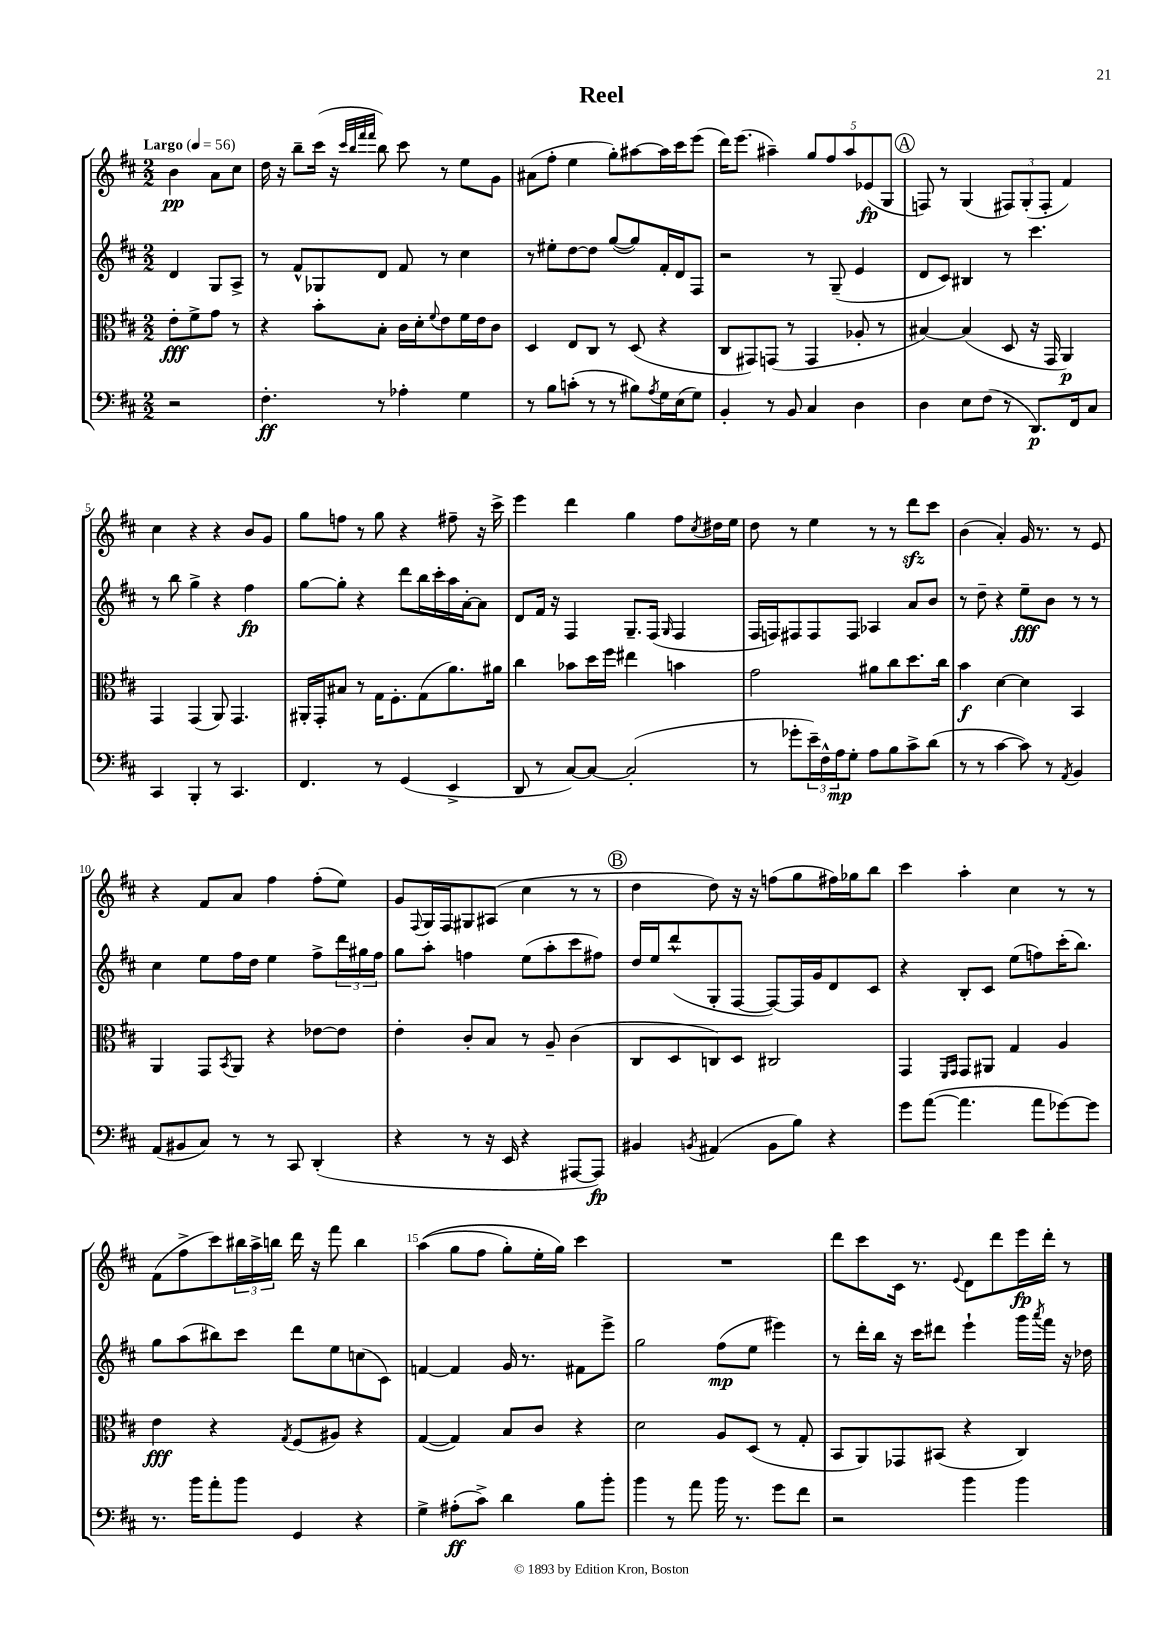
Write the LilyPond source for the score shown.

\header { title = "Reel" }
<<
\new StaffGroup <<
\new Staff = "s0" {
    \clef treble \key d \major \numericTimeSignature \time 2/2 \partial 2 \tempo "Largo" 4 = 56
    b'4\pp a'8 cis''8 |
    d''16 r16 b''8-- cis'''16( r16 \grace { cis'''32 b''32 fis'''32 fis'''32 } b''8) cis'''8 r8 e''8 g'8 |
    ais'8( fis''8-. e''4 g''8-.) ais''8~ ais''16 cis'''16 e'''8( |
    d'''16) e'''8.( ais''4--) \tuplet 5/4 { g''8 fis''8 ais''8 ees'8\fp( g8 } |
    \mark \markup { \circle "A" } f8) r8 g4( \tuplet 3/2 { fis8) g8-.( fis8-. } fis'4) |
    cis''4 r4 r4 b'8 g'8 |
    g''8 f''8 r8 g''8 r4 fis''8-- r16 cis'''16-> |
    e'''4 d'''4 g''4 fis''8 \acciaccatura { cis''8 } dis''16 e''16 |
    d''8 r8 e''4 r8 r8 d'''8\sfz cis'''8 |
    b'4( a'4-.) g'16 r8. r8 e'8 |
    r4 fis'8 a'8 fis''4 fis''8-.( e''8) |
    g'8 \appoggiatura { fis8 } g16 fis16 gis8 ais8( cis''4 r8 r8 |
    \mark \markup { \circle "B" } d''4 d''8) r16 r16 f''8( g''8 fis''16) ges''16 b''8 |
    cis'''4 a''4-. cis''4 r8 r8 |
    fis'8( fis''8-> cis'''8) \tuplet 3/2 { bis''16 a''16-> b''16 } d'''16 r16 fis'''8 b''4 |
    a''4(\( g''8 fis''8 g''8-.) e''16-. g''16\) cis'''4 |
    R1 |
    d'''8 cis'''8 cis'16 r8. \appoggiatura { e'8 } d'8 d'''8 e'''16\fp d'''16-. r8 \bar "|." |
}
\new Staff = "s1" {
    \clef treble \key d \major \numericTimeSignature \time 2/2 \partial 2
    d'4 g8 a8-> |
    r8 fis'8-^ ges8 d'8 fis'8 r8 cis''4 |
    r8 eis''8-. d''8~ d''8 g''8~( g''8) fis'16-. d'16 fis8 |
    r2 r8 g8--( e'4 |
    \mark \markup { \circle "A" } d'8 cis'8) bis4 r8 cis'''4. |
    r8 b''8 g''4-> r4 fis''4\fp |
    g''8~ g''8-. r4 d'''8 b''16 cis'''16-. a''16 a'16~-. a'8 |
    d'8 fis'16 r16 fis4 g8.-- fis16( \grace { g16 } fis4 |
    fis16 f16) fis8 fis8 fis8 aes4 a'8 b'8 |
    r8 d''8-- r4 e''8--\fff b'8 r8 r8 |
    cis''4 e''8 fis''16 d''16 e''4 fis''8-> \tuplet 3/2 { d'''16 gis''16 fis''16 } |
    g''8 a''8-. f''4 e''8( a''8-. cis'''8 fis''8) |
    \mark \markup { \circle "B" } d''16 e''16 d'''8-^( g8-. fis8~ fis8~) fis16 g'16 d'8 cis'8 |
    r4 b8-. cis'8 e''8( f''8) cis'''16-.( b''8.) |
    g''8 a''8( bis''8) cis'''8 d'''8 e''8 c''8( cis'8) |
    f'4~ f'4 g'16 r8. fis'8 e'''8-> |
    g''2 fis''8\mp( e''8 eis'''4) |
    r8 d'''16-. b''16 r16 cis'''16 dis'''8 e'''4-! g'''16 \acciaccatura { a'''8 } fis'''16 r16 des''16 \bar "|." |
}
\new Staff = "s2" {
    \clef alto \key d \major \numericTimeSignature \time 2/2 \partial 2
    e'8-.\fff fis'8-> g'8 r8 |
    r4 b'8-. b8-. cis'16 d'16-. \appoggiatura { fis'8 } e'8 fis'16 e'16 cis'8 |
    d4 e8 cis8 r8 d8( r4 |
    cis8 gis,8) g,8( r8 g,4 aes8-. r8 |
    \mark \markup { \circle "A" } bis4~) bis4( d8 r16 g,16 a,4\p) |
    g,4 g,4( a,8) g,4. |
    ais,16-. g,16-. bis8 r8 g16 fis8.-. g8( a'8.) ais'16 |
    cis''4 bes'8 d''16 fis''16 eis''4 b'4 |
    g'2 ais'8 cis''8 d''8. cis''16 |
    b'4\f d'4~ d'4 b,4 |
    a,4 g,8 \acciaccatura { b,8 } a,8 r4 ees'8~ ees'8 |
    e'4-. cis'8-. b8 r8 a8-- cis'4( |
    \mark \markup { \circle "B" } cis8 d8 c8) d8 cis2 |
    g,4 \grace { fis,16 g,16 } g,8 ais,8 g4 a4 |
    e'4\fff r4 \acciaccatura { g8 } fis8( ais8) r4 |
    g4~( g4) b8 cis'8 r4 |
    d'2 a8 d8( r8 g8-. |
    b,8 a,8) ges,8 bis,8( r4 cis4) \bar "|." |
}
\new Staff = "s3" {
    \clef bass \key d \major \numericTimeSignature \time 2/2 \partial 2
    r2 |
    fis4.-.\ff r8 aes4-. g4 |
    r8 b8 c'8-.( r8 r8 bis8) \acciaccatura { a8 } g16 e16( g8) |
    b,4-. r8 b,8 cis4 d4 |
    \mark \markup { \circle "A" } d4 e8 fis8( r8 d,8.\p) fis,16 cis8 |
    cis,4 b,,4-. r8 cis,4. |
    fis,4. r8 g,4( e,4-> |
    d,8 r8 cis8~) cis8~ cis2-.( |
    r8 ges'8-. \tuplet 3/2 { e'16--) fis16-^ a16\mp } g8-. a8 b8 cis'8-> d'8( |
    r8 r8 cis'4~ cis'8) r8 \acciaccatura { a,8 } b,4 |
    a,8( bis,8 cis8) r8 r8 cis,8 d,4-.( |
    r4 r8 r16 e,16 r4 ais,,8~ ais,,8\fp) |
    \mark \markup { \circle "B" } bis,4 \acciaccatura { b,8 } ais,4( b,8 b8) r4 |
    g'8 a'8~( a'4. a'8 ges'8~) ges'8 |
    r8. b'16 a'8-. b'8 g,4 r4 |
    g4-> ais8-.\ff( cis'8->) d'4 b8 b'8-. |
    b'4 r8 a'8 b'16 r8. g'8 fis'8 |
    r2 b'4 b'4 \bar "|." |
}
>>
>>
\layout { \context { \Score \override BarNumber.break-visibility = ##(#f #t #t) barNumberVisibility = #(every-nth-bar-number-visible 5) } }
